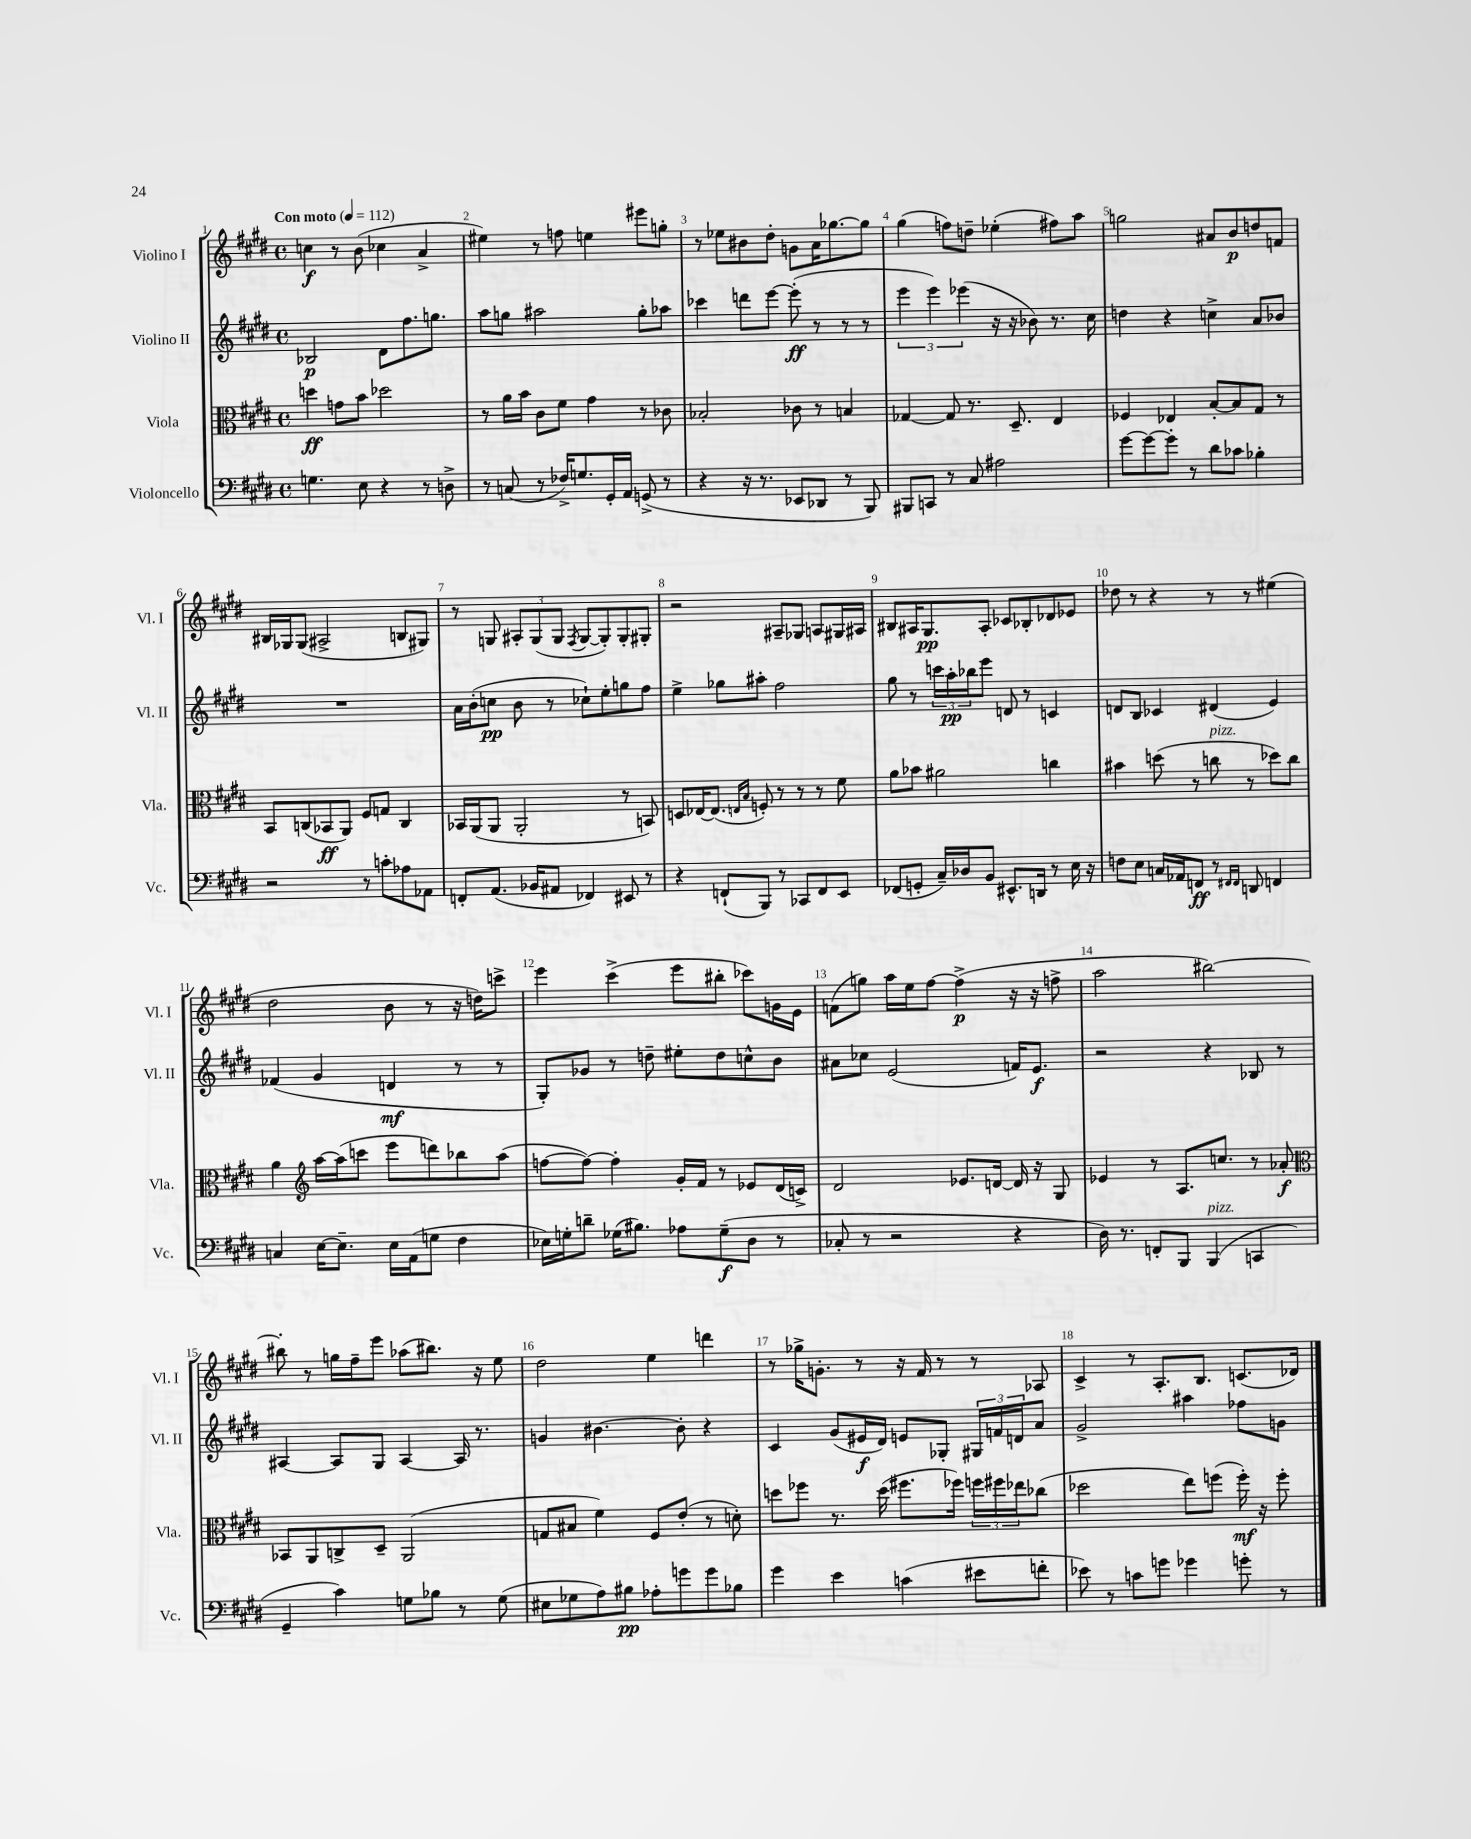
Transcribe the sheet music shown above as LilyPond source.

<<
\new StaffGroup <<
\new Staff = "s0" \with { instrumentName = "Violino I" shortInstrumentName = "Vl. I" } {
    \clef treble \key e \major \defaultTimeSignature \time 4/4 \tempo "Con moto" 4 = 112
    c''4\f r8 b'8( ces''4 a'4-> |
    eis''4) r8 f''8 e''4 eis'''8 g''8-. |
    r8 ees''8 bis'8 dis''8-. g'8 a'16 ges''8.~ ges''8 |
    gis''4( f''8) d''8-- ees''4-.( fis''8) a''8 |
    g''2 ais'8 b'8\p d''8 f'8 |
    bis16 ges16 ges8( ais2-> b8 gis8) |
    r8 g8 \tuplet 3/2 { ais8-. g8( g8 } \acciaccatura { fis8 } g8~ g8-.) g8-. gis8-. |
    r2 ais8-- ges8 a8 gis16 ais16 |
    bis8 ais16 gis8.\pp ais8-. ces'8 bes8-. des'8 ees'8 |
    des''8 r8 r4 r8 r8 eis''4( |
    dis''2 b'8 r8 r16 d''16) c'''8-> |
    e'''4 cis'''4->( e'''8 bis''8-. ces'''8) g'16 e'16 |
    f'8( g''8) a''16 e''16 fis''8~ fis''4->\p( r16 r16 f''8-> |
    a''2 bis''2~) |
    bis''8-. r8 g''16 fis''16-- e'''8 aes''8( bis''8.) r16 e''8 |
    dis''2 e''4 d'''4 |
    r8 ges''16-> g'8.-. r8 r16 fis'16 r8 r8 aes8 |
    cis'4-> r8 a8.-. b8. c'8.( des'16) \bar "|." |
}
\new Staff = "s1" \with { instrumentName = "Violino II" shortInstrumentName = "Vl. II" } {
    \clef treble \key e \major \defaultTimeSignature \time 4/4
    bes2\p dis'8 fis''8. g''8. |
    a''8 g''8 ais''2 g''8-. aes''8 |
    ces'''4 d'''8 e'''8~ e'''8-.\ff( r8 r8 r8 |
    \tuplet 3/2 { e'''4 e'''4) ees'''4( } r16 r16 bes'8) r8. cis''16 |
    d''4 r4 c''4-> a'8 bes'8 |
    R1 |
    a'16 b'16-.( c''8\pp b'8 r8 ces''8-!) e''8-. g''8 fis''8 |
    e''4-> ges''8 ais''8-. fis''2 |
    gis''8 r8 \tuplet 3/2 { c'''16 a''16-.\pp bes''16 } e'''8 d'8 r8 c'4 |
    d'8 b8 ces'4 dis'4( e'4) |
    fes'4( gis'4 d'4\mf r8 r8 |
    gis8-.) ges'8 r8 d''8-- eis''8-. d''8 c''8-^ b'8 |
    ais'8 ces''8 e'2( f'16) e'8.\f |
    r2 r4 bes8 r8 |
    ais4~ ais8 gis8 ais4~ ais16 r8. |
    g'4 bis'4.~ bis'8-. r4 |
    cis'4 gis'8( eis'16\f dis'16) e'8 ges8-. \tuplet 3/2 { gis16 f'16 d'16 } a'8 |
    gis'2-> ais''4 fes''8 g'8 \bar "|." |
}
\new Staff = "s2" \with { instrumentName = "Viola" shortInstrumentName = "Vla." } {
    \clef alto \key e \major \defaultTimeSignature \time 4/4
    d''4\ff g'8 b'8 des''2 |
    r8 a'16 b'16 cis'8 fis'8 gis'4 r8 ces'8 |
    bes2-. ces'8 r8 b4 |
    ges4~ ges8 r8. dis8.-- e4 |
    fes4 ees4 b8~-. b8 gis8 r8 |
    b,8 c8( bes,8\ff a,8) fis8 g8 c4 |
    bes,16 a,16( a,8 a,2-. r8 b,8) |
    d8 ees16~ ees8.( \grace { e16 b16 } f8-.) r8 r8 r8 fis'8 |
    a'8 bes'8 ais'2 c''4 |
    bis'4 d''8( r8 c''8^\markup { \italic "pizz." } r8 des''8) c''8 |
    a'4 \clef treble a''16~ a''16( c'''8 e'''8 d'''8) bes''8 a''8( |
    f''8~ f''8~) f''4-. gis'16-. fis'16 r8 ees'8 dis'16( c'16->) |
    dis'2 ees'8. d'16~ d'16 r16 gis8 |
    ees'4 r8 a8. c''8. r8 aes'8-.\f |
    \clef alto bes,8 a,8 c8-> dis8-- a,2( |
    g8 bis8 fis'4) fis8 e'8-.( r8 d'8-.) |
    d''8 fes''8 r8. d''16( fis''8. fes''16) \tuplet 3/2 { f''16 fis''16 ees''16 } ces''8( |
    des''2 e''8) f''8( f''16-.\mf) r16 f''8-. \bar "|." |
}
\new Staff = "s3" \with { instrumentName = "Violoncello" shortInstrumentName = "Vc." } {
    \clef bass \key e \major \defaultTimeSignature \time 4/4
    g4. e8 r4 r8 d8-> |
    r8 c8( r8 fes16->) g8. gis,16-. a,16 g,8->( r8 |
    r4 r16 r8. ees,8 des,8 r8 b,,8) |
    bis,,8 c,8 r8 cis8 ais2 |
    gis'8~ gis'8~ gis'8-. r8 dis'8 ces'8 bes4-. |
    r2 r8 c'8-. aes8 aes,8 |
    f,8-. a,8.( bes,16 ais,8 fes,4) eis,8 r8 |
    r4 f,8-!( b,,8) r8 ces,8 f,8 e,8 |
    fes,8( g,8-. cis16--) des16 b,8 eis,8.-^ d,16 r8 e16 r16 |
    f8 e8 c16 aes,16 f,8\ff r8 \grace { fis,16 fis,16 } d,8 f,4 |
    c4 e16~ e8.-- e16 a,16( g8 fis4 |
    ees16) g16-. d'8-- ges16( bis8.) aes8 ges8--\f( dis8 r8 |
    ces8-. r8 r2 r4 |
    dis16) r8. f,8-. b,,8 b,,4^\markup { \italic "pizz." }( c,4 |
    gis,4-- cis'4) g8 bes8 r8 g8( |
    eis8 ges8 a8) bis8\pp aes8-. g'8 g'8 bes8 |
    gis'4 e'4 c'4( eis'8 f'8-. |
    ees'8) r8 c'8 g'8 ges'4 g'8-. r8 \bar "|." |
}
>>
>>
\layout { \context { \Score \override BarNumber.break-visibility = ##(#f #t #t) barNumberVisibility = #all-bar-numbers-visible } }
